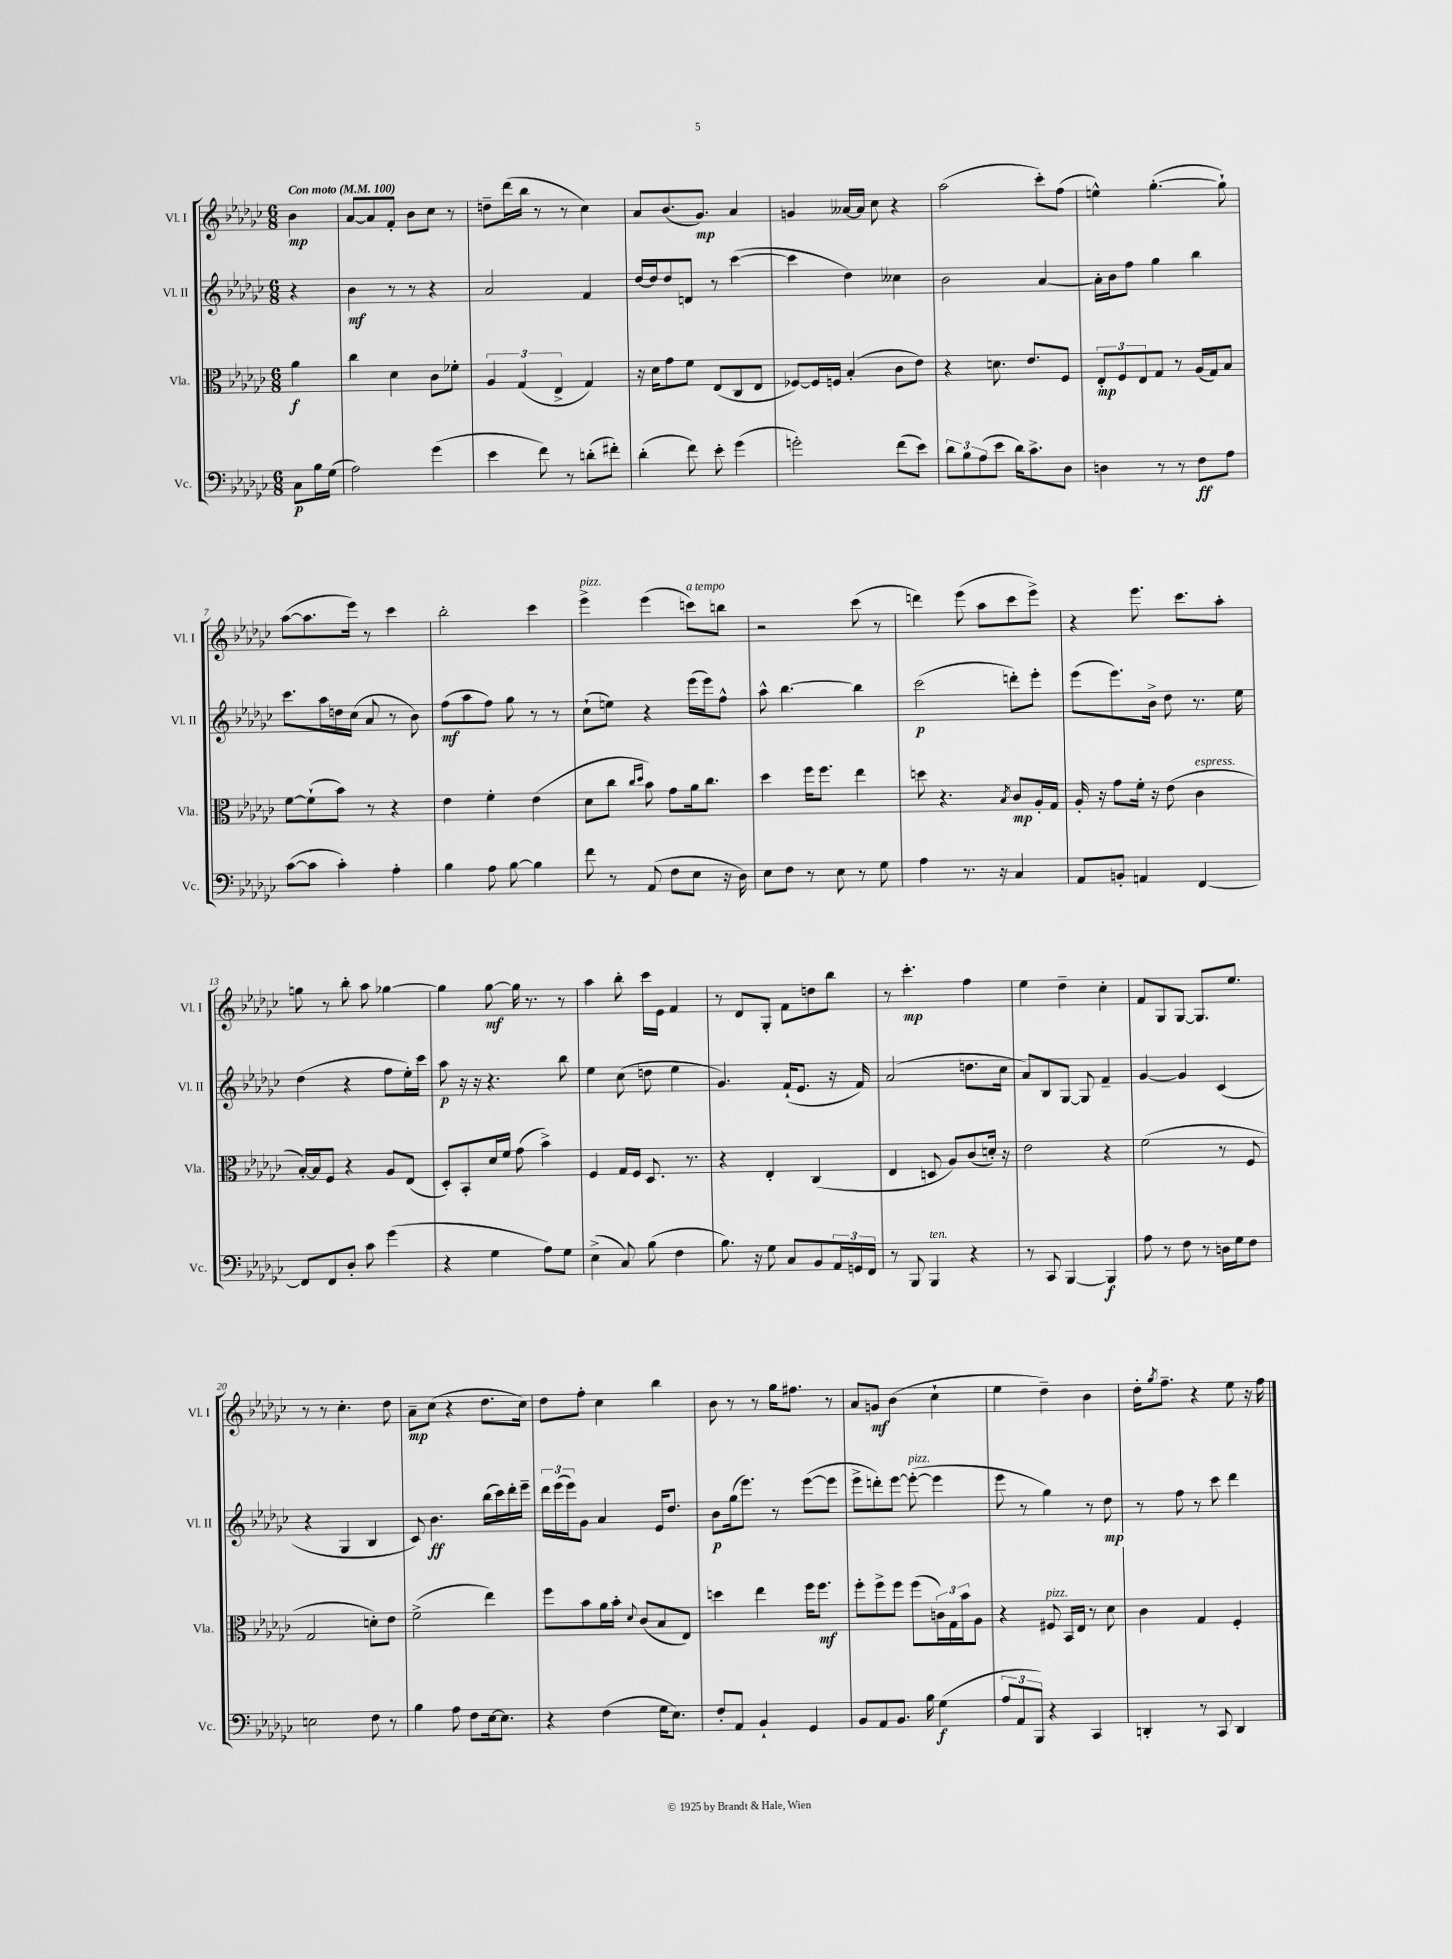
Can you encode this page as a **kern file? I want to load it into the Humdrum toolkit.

**kern	**dynam	**kern	**dynam	**kern	**dynam	**kern	**dynam
*part4	*part4	*part3	*part3	*part2	*part2	*part1	*part1
*staff4	*staff4	*staff3	*staff3	*staff2	*staff2	*staff1	*staff1
*I"Vc.	*	*I"Vla.	*	*I"Vl. II	*	*I"Vl. I	*
*I'Vc.	*	*I'Vla.	*	*I'Vl. II	*	*I'Vl. I	*
*clefF4	*	*clefC3	*	*clefG2	*	*clefG2	*
*k[b-e-a-d-g-c-]	*	*k[b-e-a-d-g-c-]	*	*k[b-e-a-d-g-c-]	*	*k[b-e-a-d-g-c-]	*
*M6/8	*	*M6/8	*	*M6/8	*	*M6/8	*
*MM100	*	*MM100	*	*MM100	*	*MM100	*
=	=	=	=	=	=	=	=
!	!	!	!	!	!	!LO:TX:a:B:t=Con moto	!
8C-\L	p	4a-\	f	4r	.	4b-\	mp
16B-\L	.	.	.	.	.	.	.
(16G-\JJ	.	.	.	.	.	.	.
=1	=1	=1	=1	=1	=1	=1	=1
2A-\)	.	4cc-\	.	4b-\	mf	[8a-/L	.
.	.	.	.	.	.	8a-/]	.
.	.	4d-\	.	8r	.	8f'/J	.
.	.	.	.	8r	.	8b-\L	.
(4g-\	.	8c-\L	.	4r	.	8cc-\J	.
.	.	8f-X'\J	.	.	.	8r	.
=2	=2	=2	=2	=2	=2	=2	=2
4e-\	.	6A-/	.	2a-/	.	8ddn~\L	.
.	.	.	.	.	.	(16ddd-\L	.
.	.	(6G-/	.	.	.	.	.
.	.	.	.	.	.	16bb-\JJ	.
8f\)	.	.	.	.	.	8r	.
.	.	6E-^/	.	.	.	.	.
8r	.	.	.	.	.	8r	.
(8dn'\L	.	4G-/)	.	4f/	.	4cc-\)	.
8f#X'\J)	.	.	.	.	.	.	.
=3	=3	=3	=3	=3	=3	=3	=3
(4d-'\	.	16r	.	[16dd-/LL	.	8a-/L	.
.	.	16d-\KL	.	16dd-/J]	.	.	.
.	.	8g-\	.	8dd-/	.	(8.b-/	.
8f\)	.	8f\J	.	8dn/J	.	.	.
.	.	.	.	.	.	8.g-/J)	mp
8e-'\	.	(8E-/L	.	8r	.	.	.
(4g-\	.	8C-/	.	([4ccc-\	.	4a-/	.
.	.	8E-/J	.	.	.	.	.
=4	=4	=4	=4	=4	=4	=4	=4
2gn'\)	.	[8F-X/L)	.	4ccc-\]	.	4gn/	.
.	.	16F-/L]	.	.	.	.	.
.	.	16Fn/JJ	.	.	.	.	.
.	.	(4B-'/	.	4dd-\)	.	[16a--X/LL	.
.	.	.	.	.	.	16a--/JJ]	.
.	.	.	.	.	.	8cc-\	.
(8f\L	.	8c-\L	.	4cc--X\	.	4r	.
8e-\J)	.	8e-\J)	.	.	.	.	.
=5	=5	=5	=5	=5	=5	=5	=5
12d-\L	.	4r	.	2b-\	.	(2aa-\	.
12B-\	.	.	.	.	.	.	.
(12A-\	.	.	.	.	.	.	.
8e-\J	.	8.dn\	.	.	.	.	.
16d-\KL)	.	.	.	.	.	.	.
8.c-^\	.	8.e-/L	.	.	.	.	.
.	.	.	.	[4a-/	.	8ccc-'\L)	.
8D-\J	.	8F/J	.	.	.	(8ff\J	.
=6	=6	=6	=6	=6	=6	=6	=6
4Dn\	.	12E-'/L	mp	16a-'\LL]	.	4een^^\)	.
.	.	.	.	16b-\J	.	.	.
.	.	12F/	.	.	.	.	.
.	.	.	.	8ff\J	.	.	.
.	.	12E-/	.	.	.	.	.
8r	.	8G-/J	.	4gg-\	.	([4.gg-'\	.
8r	.	8r	.	.	.	.	.
8F\L	ff	(16A-/LL	.	4bb-\	.	.	.
.	.	16G-/J)	.	.	.	.	.
8A-\J	.	8B-/J	.	.	.	8gg-`\])	.
!!LO:LB:g=z
=7	=7	=7	=7	=7	=7	=7	=7
([8c-\L	.	[8f\L	.	8.ccc-\L	.	([8aa-\L	.
8c-\J]	.	(8f`\]	.	.	.	8.aa-\]	.
.	.	.	.	16aa-\L	.	.	.
4c-'\)	.	8b-\J)	.	16ddn\	.	.	.
.	.	.	.	(16cc-\JJ	.	16eee-\Jk)	.
.	.	8r	.	8a-/	.	8r	.
4A-'\	.	4r	.	8r	.	4ccc-\	.
.	.	.	.	8b-\)	.	.	.
=8	=8	=8	=8	=8	=8	=8	=8
4B-\	.	4e-\	.	(8ff\L	mf	2bb-'\	.
.	.	.	.	8aa-\	.	.	.
8A-\	.	4f'\	.	8ff\J)	.	.	.
[8B-\	.	.	.	8gg-\	.	.	.
4B-\]	.	(4e-\	.	8r	.	4ccc-\	.
.	.	.	.	8r	.	.	.
=9	=9	=9	=9	=9	=9	=9	=9
!	!	!	!	!	!	!LO:TX:a:i:t=pizz.	!
8f\	.	8d-\L	.	(8cc-`\L	.	4eee-^\	.
8r	.	8cc-\J	.	8een\J)	.	.	.
.	.	16qqcc-/LL	.	.	.	.	.
.	.	16qqdd-/JJ	.	.	.	.	.
(8AA-/	.	8b-\)	.	4r	.	(4eee-\	.
8F\L	.	8g-\L	.	.	.	.	.
!	!	!	!	!	!	!LO:TX:a:i:t=a tempo	!
8E-\J	.	16a-\k	.	(16eee-\LL	.	8cccn\L)	.
.	.	8.cc-\J	.	16eee-\J)	.	.	.
16r	.	.	.	8ff^^\J	.	8bbn\J	.
16D-\)	.	.	.	.	.	.	.
=10	=10	=10	=10	=10	=10	=10	=10
8E-\L	.	4dd-\	.	8aa-^^\	.	2r	.
8F\J	.	.	.	[4.bb-\	.	.	.
8r	.	16ff\KL	.	.	.	.	.
.	.	8.ff\J	.	.	.	.	.
8E-\	.	.	.	.	.	.	.
8r	.	4ee-\	.	4bb-\]	.	(8ccc-\	.
8G-\	.	.	.	.	.	8r	.
=11	=11	=11	=11	=11	=11	=11	=11
4A-\	.	8ddn\	.	(2ccc-\	p	4dddn\)	.
.	.	4.r	.	.	.	.	.
8.r	.	.	.	.	.	(8eee-\	.
.	.	.	.	.	.	8aa-\L	.
16r	.	.	.	.	.	.	.
.	.	8qB-/	.	.	.	.	.
4C-/	.	8c-/L	mp	8dddn'\L)	.	8ccc-\	.
.	.	16A-'/L	.	8eee-'\J	.	8eee-^\J)	.
.	.	16G-/JJ	.	.	.	.	.
=12	=12	=12	=12	=12	=12	=12	=12
8AA-/L	.	16A-'/	.	(8eee-\L	.	4r	.
.	.	16r	.	.	.	.	.
8BBn'/J	.	8g-\L	.	8.eee-\)	.	.	.
4AAn/	.	16f'\Jk	.	.	.	8.eee-\	.
.	.	16r	.	16b-^\Jk	.	.	.
.	.	(8e-\	.	8dd-\	.	.	.
.	.	.	.	.	.	8.ccc-\L	.
!	!	!LO:TX:a:i:t=espress.	!	!	!	!	!
[4FF/	.	4c-\	.	8.r	.	.	.
.	.	.	.	.	.	8aa-'\J	.
.	.	.	.	16ee-\	.	.	.
!!LO:LB:g=z
=13	=13	=13	=13	=13	=13	=13	=13
8FF/L]	.	[16B-'/LL)	.	(4dd-\	.	8ggn\	.
.	.	16B-/J]	.	.	.	.	.
8FF/	.	8F/J	.	.	.	8r	.
8D-'/J	.	4r	.	4r	.	8bb-'\	.
8c-\	.	.	.	.	.	8aa-\	.
(4g-\	.	8A-/L	.	8ff\L	.	[4gg-X\	.
.	.	(8E-/J	.	16ee-'\L)	.	.	.
.	.	.	.	16ccc-\JJ	.	.	.
=14	=14	=14	=14	=14	=14	=14	=14
4r	.	8D-'/L)	.	8aa-\	p	4gg-\]	.
.	.	8BB-'/	.	16r	.	.	.
.	.	.	.	16r	.	.	.
4G-\	.	16d-/L	.	4.r	.	[8gg-\	mf
.	.	16f/JJ	.	.	.	.	.
.	.	(8g-\	.	.	.	16gg-\]	.
.	.	.	.	.	.	8.r	.
8A-\L)	.	4b-^\)	.	.	.	.	.
8G-\J	.	.	.	8bb-\	.	8r	.
=15	=15	=15	=15	=15	=15	=15	=15
(4E-^\	.	4F/	.	4ee-\	.	4aa-\	.
8C-/)	.	16G-/LL	.	(8cc-\	.	8bb-'\	.
.	.	16F/JJ	.	.	.	.	.
(8B-\	.	8.D-/	.	8ddn\	.	16ccc-\LL	.
.	.	.	.	.	.	16e-\JJ	.
4F\	.	.	.	4ee-\	.	4f/	.
.	.	8.r	.	.	.	.	.
=16	=16	=16	=16	=16	=16	=16	=16
8.B-\)	.	4r	.	4.g-/)	.	8r	.
.	.	.	.	.	.	8d-/L	.
16r	.	.	.	.	.	.	.
8G-\	.	4E-'/	.	.	.	8G-'/J	.
8C-/L	.	.	.	(16f`/KL	.	8f\L	.
.	.	.	.	8.e-/J	.	.	.
8BB-/	.	(4C-/	.	.	.	8ddn\	.
24AA-/L	.	.	.	16r	.	8bb-\J	.
24GGn/	.	.	.	.	.	.	.
.	.	.	.	16f/)	.	.	.
24FF/JJ	.	.	.	.	.	.	.
=17	=17	=17	=17	=17	=17	=17	=17
8r	.	4E-/	.	(2a-/	.	8r	.
8BBB-/	.	.	.	.	.	4.ccc-'\	mp
!LO:TX:a:i:t=ten.	!	!	!	!	!	!	!
4BBB-/	.	8Dn/	.	.	.	.	.
.	.	8A-/L)	.	.	.	.	.
4r	.	(8c-/	.	8.ddn\L	.	4ff\	.
.	.	16dn'/Jk)	.	.	.	.	.
.	.	16r	.	16cc-\Jk	.	.	.
=18	=18	=18	=18	=18	=18	=18	=18
8r	.	2e-\	.	8a-/L)	.	4ee-\	.
8CC-/	.	.	.	8B-/	.	.	.
[4BBB-/	.	.	.	[8G-/J	.	4dd-~\	.
.	.	.	.	8G-/]	.	.	.
4BBB-/]	f	4r	.	4f~/	.	4cc-'\	.
=19	=19	=19	=19	=19	=19	=19	=19
8A-\	.	(2f\	.	[4g-/	.	8f/L	.
8r	.	.	.	.	.	8G-/	.
8F\	.	.	.	4g-/]	.	[8G-/J	.
8r	.	.	.	.	.	8.G-/L]	.
16Dn\LL	.	8r	.	(4c-/	.	.	.
16G-\J	.	.	.	.	.	8.ee-/J	.
8F\J	.	8F/	.	.	.	.	.
!!LO:LB:g=z
=20	=20	=20	=20	=20	=20	=20	=20
2En\	.	2G-/	.	4r	.	8r	.
.	.	.	.	.	.	8r	.
.	.	.	.	4G-/	.	4.cc-'\	.
8F\	.	8dn'\L)	.	4B-/	.	.	.
8r	.	8e-\J	.	.	.	8dd-\	.
=21	=21	=21	=21	=21	=21	=21	=21
4B-\	.	(2f^\	.	8c-/)	.	8a-~\L	mp
.	.	.	.	4.b-\	ff	(8cc-\J	.
8A-\	.	.	.	.	.	4r	.
8F\L	.	.	.	.	.	.	.
[16E-\k	.	4ee-\)	.	(16bb-\LL	.	8.dd-\L	.
8.E-\J]	.	.	.	16ccc-\)	.	.	.
.	.	.	.	16ddd-'\	.	.	.
.	.	.	.	16eee-~\JJ	.	16cc-\Jk)	.
=22	=22	=22	=22	=22	=22	=22	=22
4r	.	8ff\L	.	24ddd-\LL	.	8dd-\L	.
.	.	.	.	(24eee-\	.	.	.
.	.	.	.	24eee-\J)	.	.	.
.	.	8b-\	.	8g-\J	.	8ff'\J	.
(4F\	.	16a-\L	.	4a-/	.	4cc-\	.
.	.	16b-'\JJ	.	.	.	.	.
.	.	8qqd-/	.	.	.	.	.
.	.	(8c-/L	.	.	.	.	.
16G-\KL	.	8B-/	.	16e-/KL	.	4bb-\	.
8.E-\J)	.	.	.	8.dd-/J	.	.	.
.	.	8E-/J)	.	.	.	.	.
=23	=23	=23	=23	=23	=23	=23	=23
8F'/L	.	4ddn\	.	8b-\L	p	8b-\	.
8AA-/J	.	.	.	(16gg-\k	.	8r	.
.	.	.	.	8.eee-\J)	.	.	.
4BB-`/	.	4ee-\	.	.	.	8r	.
.	.	.	.	8r	.	16gg-\KL	.
.	.	.	.	.	.	8.ff#X\J	.
4GG-/	.	16ff\KL	.	([8eee-\L	.	.	.
.	.	8.ff\J	mf	.	.	.	.
.	.	.	.	8eee-\J]	.	8r	.
=24	=24	=24	=24	=24	=24	=24	=24
8BB-/L	.	8ff'\L	.	8eee-^\L	.	8a-/L	.
8AA-/	.	8ff^\	.	8dddn'\)	.	8gn/J	mf
8.BB-/J	.	8ff\J	.	[8eee-\J	.	(4b-\	.
!	!	!	!	!LO:TX:a:i:t=pizz.	!	!	!
.	.	(8ff\L	.	(8eee-'\_	.	.	.
16B-\	.	.	.	.	.	.	.
(4G-\	f	24cn\L)	.	4eee-\]	.	4cc-`\	.
.	.	24G-\	.	.	.	.	.
.	.	24b-\J	.	.	.	.	.
.	.	8A-\J	.	.	.	.	.
=25	=25	=25	=25	=25	=25	=25	=25
12A-/L	.	4r	.	8eee-\	.	4ee-\	.
12AA-/	.	.	.	.	.	.	.
.	.	.	.	8r	.	.	.
12BBB-/J)	.	.	.	.	.	.	.
!	!	!LO:TX:a:i:t=pizz.	!	!	!	!	!
4r	.	8F#X/	.	4gg-\)	.	4dd-~\)	.
.	.	16BB-/LL	.	.	.	.	.
.	.	16E-/JJ	.	.	.	.	.
4CC-/	.	8r	.	8r	.	4b-\	.
.	.	8d-\	.	8dd-\	mp	.	.
=26	=26	=26	=26	=26	=26	=26	=26
4DDn'/	.	4c-\	.	8r	.	16dd-'\KL	.
.	.	.	.	.	.	8qgg-/	.
.	.	.	.	.	.	8.ff~\J	.
.	.	.	.	8ff\	.	.	.
8r	.	4G-/	.	8r	.	4r	.
8CC-/	.	.	.	8ccc-\	.	.	.
4DD/	.	4F'/	.	4ddd-\	.	8ee-\	.
.	.	.	.	.	.	16r	.
.	.	.	.	.	.	16ff\	.
==	==	==	==	==	==	==	==
*-	*-	*-	*-	*-	*-	*-	*-
